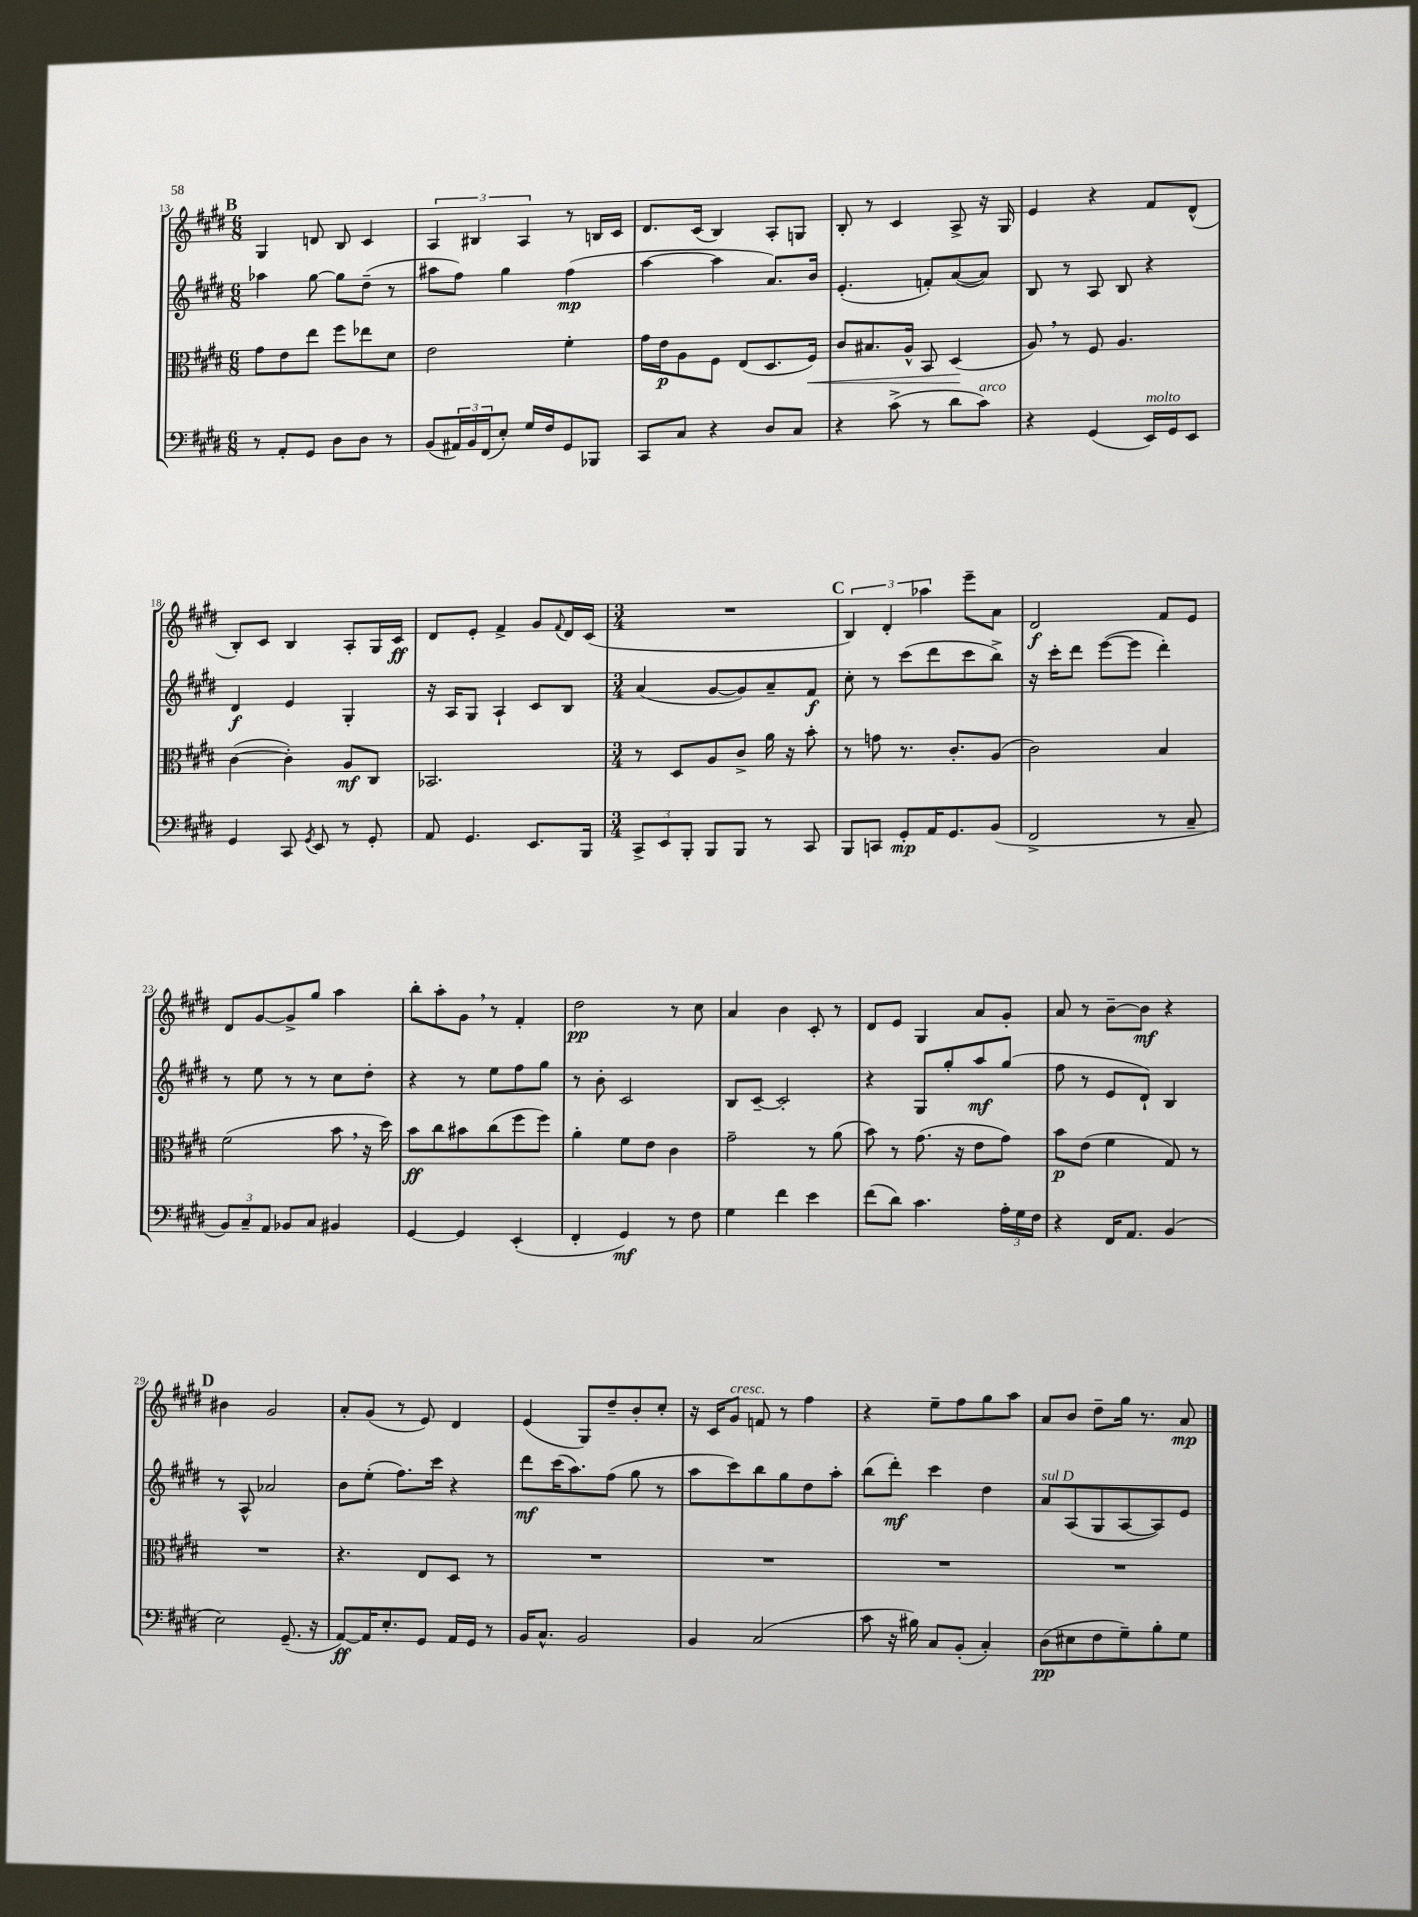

**kern	**kern	**kern	**kern
*staff4	*staff3	*staff2	*staff1
*clefF4	*clefC3	*clefG2	*clefG2
*k[f#c#g#d#]	*k[f#c#g#d#]	*k[f#c#g#d#]	*k[f#c#g#d#]
*M6/8	*M6/8	*M6/8	*M6/8
8r	8g#	4aa-	4G#
8AA'	8e	.	.
8GG#	8ee	[8gg#	8d
8D#	8ff#	8gg#]	8B
8D#	8ee-	(8dd#~	4c#
8r	8d#	8r	.
=	=	=	=
(8BB	2e	8aa#	6A
24AA#)	.	8ff#)	.
24BB	.	.	6B#
(24FF#	.	.	.
8E')	.	4gg#	.
.	.	.	6A
16G#	.	.	.
16F#	.	.	.
8GG#	4f#'	(4ff#	8r
8BBB-	.	.	16B
.	.	.	16c#
=	=	=	=
8CC#	16g#	[4aa	8.d#
.	16e	.	.
8C#	8A	.	.
.	.	.	(16c#
4r	8F#	4aa]	4B)
.	(8E	.	.
8D#	8.D#	8.a)	8A'
8C#	.	.	8G
.	16F#)	16b	.
=	=	=	=
4r	8c#	(4.e'	8B'
.	8.B#	.	8r
(8c#^	.	.	4c#
.	16A^^	.	.
8r	8BB	8f')	.
8d#	(4D#	([8a	8A^
8c#)	.	8a])	16r
.	.	.	16G#
=	=	=	=
4r	8A)	8B	4e
.	8r	8r	.
(4GG#	8F#	8A	4r
.	4.A	8B	.
16EE)	.	4r	8f#
16GG#	.	.	.
8EE	.	.	(8d#^^
=	=	=	=
4GG#	([4c#	4d#	8B')
.	.	.	8c#
8CC#	4c#'])	4e	4B
8qGG#	.	.	.
8EE	.	.	.
8r	8A	4G#'	8A'
8GG#'	8C#	.	16G#
.	.	.	16c#
=	=	=	=
8AA	2.BB-	16r	8d#
.	.	16A	.
4.GG#	.	8G#	8e'
.	.	4A`	4f#^
8.EE	.	8c#	8g#
.	.	.	8qqf#
.	.	8B	16d#
16BBB	.	.	(16c#
=	=	=	=
*M3/4	*M3/4	*M3/4	*M3/4
12CC#^	8r	(4a	2.r
12EE	.	.	.
.	8D#	.	.
12BBB'	.	.	.
8BBB	8A	[8g#	.
8BBB	8c#^	8g#])	.
8r	16a	8a~	.
.	16r	.	.
8CC#	8b'	8f#	.
=	=	=	=
8BBB	8r	8cc#'	6B)
8CC	8g	8r	.
.	.	.	6d#'
8GG#'	8.r	(8ccc#	.
.	.	.	6aa-
16AA	.	8ddd#	.
8.GG#	8.c#'	.	.
.	.	8ccc#	8eee~
(8BB	(8A	8bb^)	8a
=	=	=	=
2FF#^	2c#)	16r	2d#
.	.	16ccc#'	.
.	.	8ddd#	.
.	.	([8eee	.
.	.	8eee]	.
8r	4B	4ddd#')	8f#
8C#~	.	.	8e
=	=	=	=
12BB)	(2f#	8r	8d#
12C#~	.	.	.
.	.	8ee	[8g#
12AA	.	.	.
8BB-	.	8r	8g#^]
8C#	.	8r	8gg#
4BB#	8b	8cc#	4aa
.	16r	8dd#'	.
.	16dd#)	.	.
=	=	=	=
[4GG#	8b	4r	8bb'
.	8cc#	.	8aa'
4GG#]	8b#	8r	8g#
.	(8cc#	8ee	8r
(4EE'	8ff#	8ff#	4f#'
.	8ff#)	8gg#	.
=	=	=	=
4FF#'	4a'	8r	2dd#
.	.	8b'	.
4GG#)	8f#	2c#	.
.	8e	.	.
8r	4c#	.	8r
8F#	.	.	8cc#
=	=	=	=
4G#	2g#~	8B	4a
.	.	[8c#~	.
4f#	.	2c#']	4b
4e	8r	.	8c#'
.	(8a	.	8r
=	=	=	=
(8f#	8b)	4r	8d#
8d#)	8r	.	8e
4.c#	(8.g#	8G#	4G#
.	.	8gg#'	.
.	16r	.	.
.	8e	8aa	8a
24A'	8g#)	(8gg#	8g#'
24G#	.	.	.
24F#	.	.	.
=	=	=	=
4r	8b	8ff#	8a
.	(8e	8r	8r
16FF#	4f#	8e	[8b~
8.AA	.	.	.
.	.	8d#`)	8b]
(4BB	8G#)	4B	4r
.	8r	.	.
=	=	=	=
2E)	2.r	8r	4b#
.	.	8A^^	.
.	.	2a-	2g#
(8.GG#~	.	.	.
16r	.	.	.
=	=	=	=
[8AA)	4.r	8b	8a'
16AA]	.	(8ee'	(8g#
8.E'	.	.	.
.	.	8.ff#)	8r
8GG#	8E	.	8e)
.	.	16ccc#	.
16AA	8D#	4r	4d#
16GG#	.	.	.
8r	8r	.	.
=	=	=	=
16BB	2.r	8ddd#	(4e
8.C#^^	.	.	.
.	.	(16ccc#	.
.	.	8.aa)	.
2BB	.	.	8G#)
.	.	(8ff#	8dd#~
.	.	8gg#	8b'
.	.	8r	8cc#'
=	=	=	=
4BB	2.r	8aa	16r
.	.	.	16c#
.	.	8ccc#)	8g#
(2C#	.	8bb	8f
.	.	8gg#	8r
.	.	8dd#	4ff#
.	.	8aa'	.
=	=	=	=
8c#	2.r	(8bb	4r
16r	.	8ddd#')	.
16B#)	.	.	.
8C#	.	4ccc#	8ee~
(8BB'	.	.	8ff#
4C#')	.	4dd#	8gg#
.	.	.	8aa
=	=	=	=
(8D#	2.r	8a	8a
8E#	.	(8A	8b
8F#	.	8G#	8dd#~
8G#~)	.	[8A	16gg#
.	.	.	8.r
8B'	.	8A])	.
8G#	.	8e	8a
==	==	==	==
*-	*-	*-	*-
